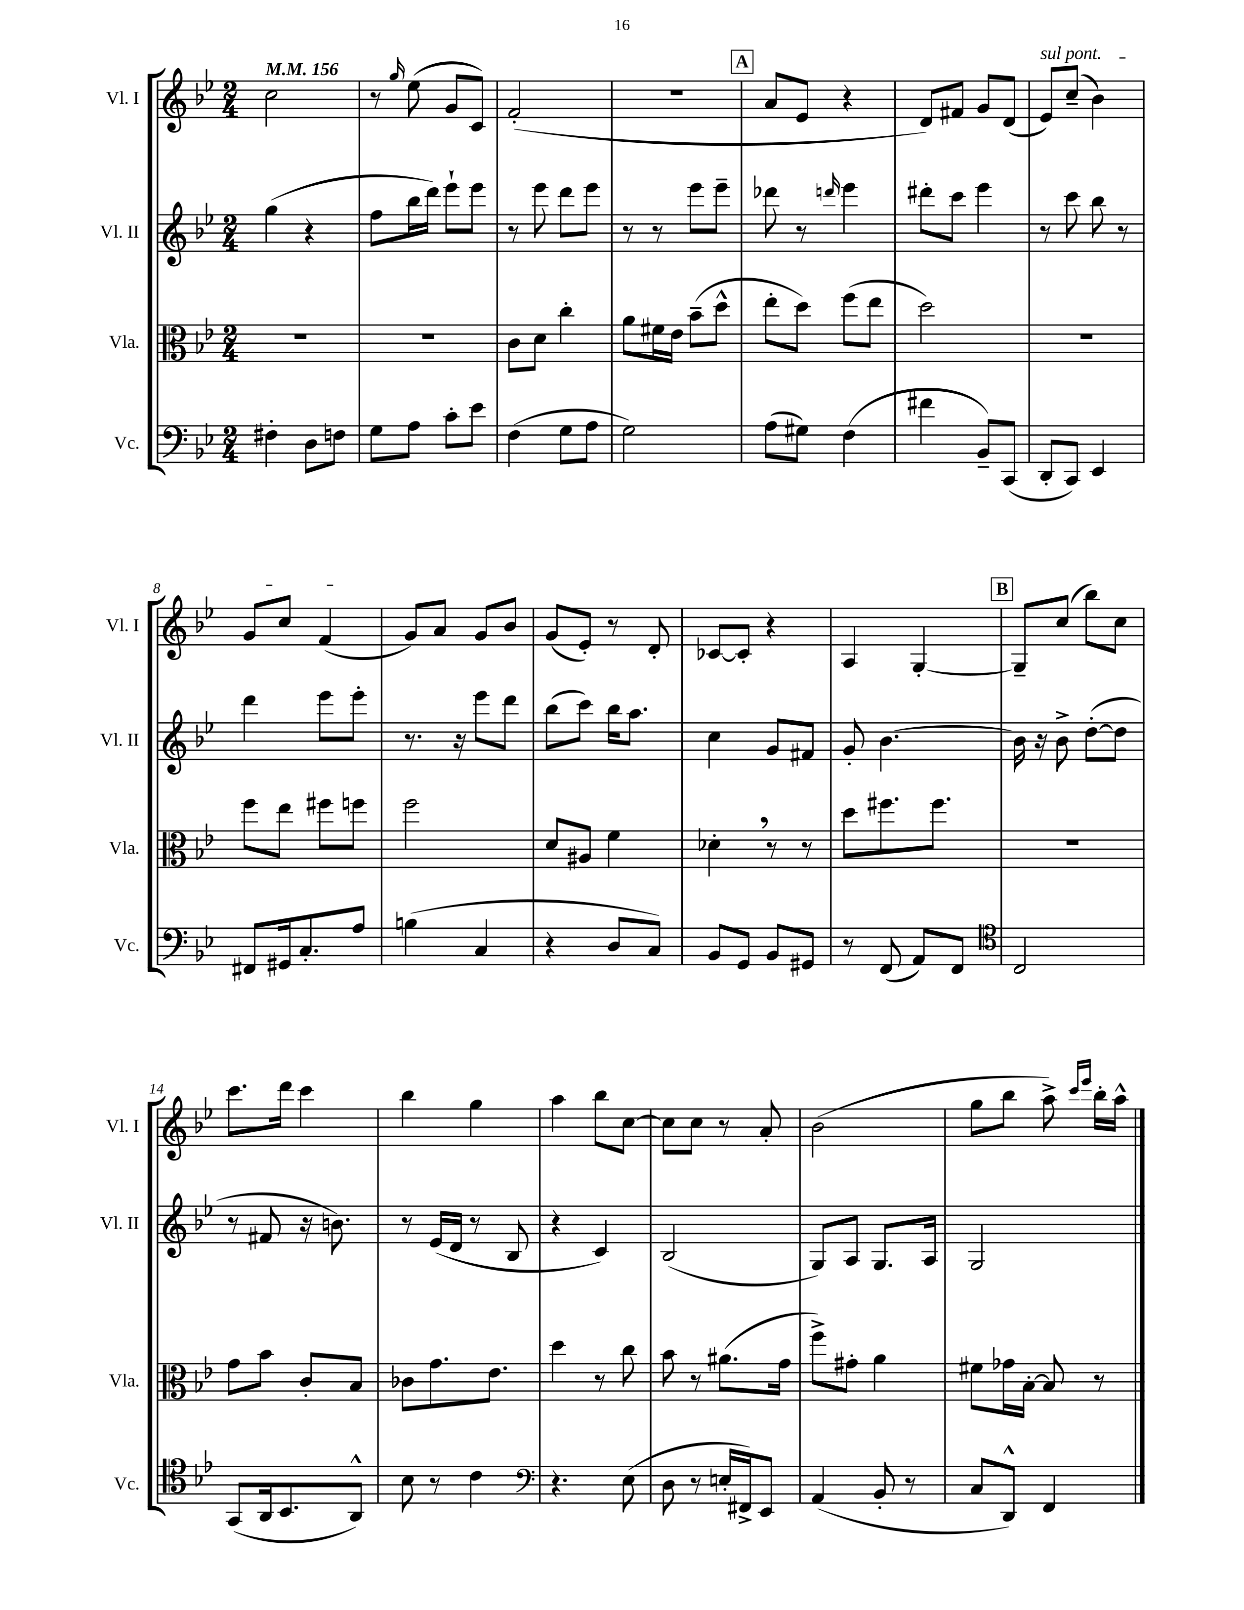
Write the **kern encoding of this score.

**kern	**kern	**kern	**kern
*staff4	*staff3	*staff2	*staff1
*clefF4	*clefC3	*clefG2	*clefG2
*k[b-e-]	*k[b-e-]	*k[b-e-]	*k[b-e-]
*M2/4	*M2/4	*M2/4	*M2/4
*MM156	*MM156	*MM156	*MM156
4F#'	2r	(4gg	2cc
8D	.	4r	.
8F	.	.	.
=	=	=	=
8G	2r	8ff	8r
.	.	.	16qqgg
8A	.	16bb-	(8ee-
.	.	16ddd)	.
8c'	.	8eee-`	8g
8e-	.	8eee-	8c)
=	=	=	=
(4F	8c	8r	(2f'
.	8d	8eee-	.
8G	4cc'	8ddd	.
8A	.	8eee-	.
=	=	=	=
2G)	8a	8r	2r
.	16f#	8r	.
.	16e-	.	.
.	(8b-~	8eee-	.
.	8dd^^	8eee-~	.
=	=	=	=
(8A	8ee-'	8ddd-	8a
8G#)	8dd)	8r	8e-
.	.	16qqddd	.
(4F	(8ff	4eee-	4r
.	8ee-	.	.
=	=	=	=
4f#	2dd)	8ddd#'	8d)
.	.	8ccc	8f#
8BB-~)	.	4eee-	8g
(8CC	.	.	(8d
=	=	=	=
8DD'	2r	8r	8e-)
8CC)	.	8ccc	(8cc~
4EE-	.	8bb-	4b-)
.	.	8r	.
=	=	=	=
8FF#	8ff	4ddd	8g
16GG#	8ee-	.	8cc
8.C'	.	.	.
.	8ff#	8eee-	(4f
8A	8ff	8eee-'	.
=	=	=	=
(4B	2ff	8.r	8g)
.	.	.	8a
.	.	16r	.
4C	.	8eee-	8g
.	.	8ddd	8b-
=	=	=	=
4r	8d	(8bb-	(8g
.	8A#	8ccc)	8e-')
8D	4f	16bb-	8r
.	.	8.aa	.
8C)	.	.	8d'
=	=	=	=
8BB-	4d-'	4cc	[8c-
8GG	.	.	8c-']
8BB-	8r	8g	4r
8GG#	8r	8f#	.
=	=	=	=
8r	8dd	8g'	4A
(8FF	8.ff#	[4.b-	.
8AA)	.	.	[4G'
.	8.ff#	.	.
8FF	.	.	.
=	=	=	=
*clefC4	*	*	*
2C	2r	16b-]	8G~]
.	.	16r	.
.	.	8b-^	(8cc
.	.	([8dd'	8bb-)
.	.	8dd]	8cc
=	=	=	=
(8GG	8g	8r	8.ccc
16AA	8b-	8f#	.
8.BB-	.	.	16ddd
.	8c'	16r	4ccc
.	.	8.b)	.
8AA^^)	8B-	.	.
=	=	=	=
8B-	8c-	8r	4bb-
8r	8.g	(16e-	.
.	.	16d	.
4c	.	8r	4gg
.	8.e-	.	.
.	.	8B-	.
=	=	=	=
*clefF4	*	*	*
4.r	4dd	4r	4aa
.	8r	4c)	8bb-
(8E-	8cc	.	[8cc
=	=	=	=
8D	8b-	(2B-	8cc]
8r	8r	.	8cc
16E'	(8.a#	.	8r
16FF#^)	.	.	.
8EE-	.	.	8a'
.	16g	.	.
=	=	=	=
(4AA	8ff^)	8G)	(2b-
.	8g#'	8A	.
8BB-'	4a	8.G	.
8r	.	.	.
.	.	16A	.
=	=	=	=
8C	8f#	2G	8gg
8DD^^)	16g-	.	8bb-
.	[16B-'	.	.
4FF	8B-]	.	8aa^)
.	.	.	16qqccc
.	.	.	16qqeee-
.	8r	.	16bb-'
.	.	.	16aa^^
==	==	==	==
*-	*-	*-	*-
